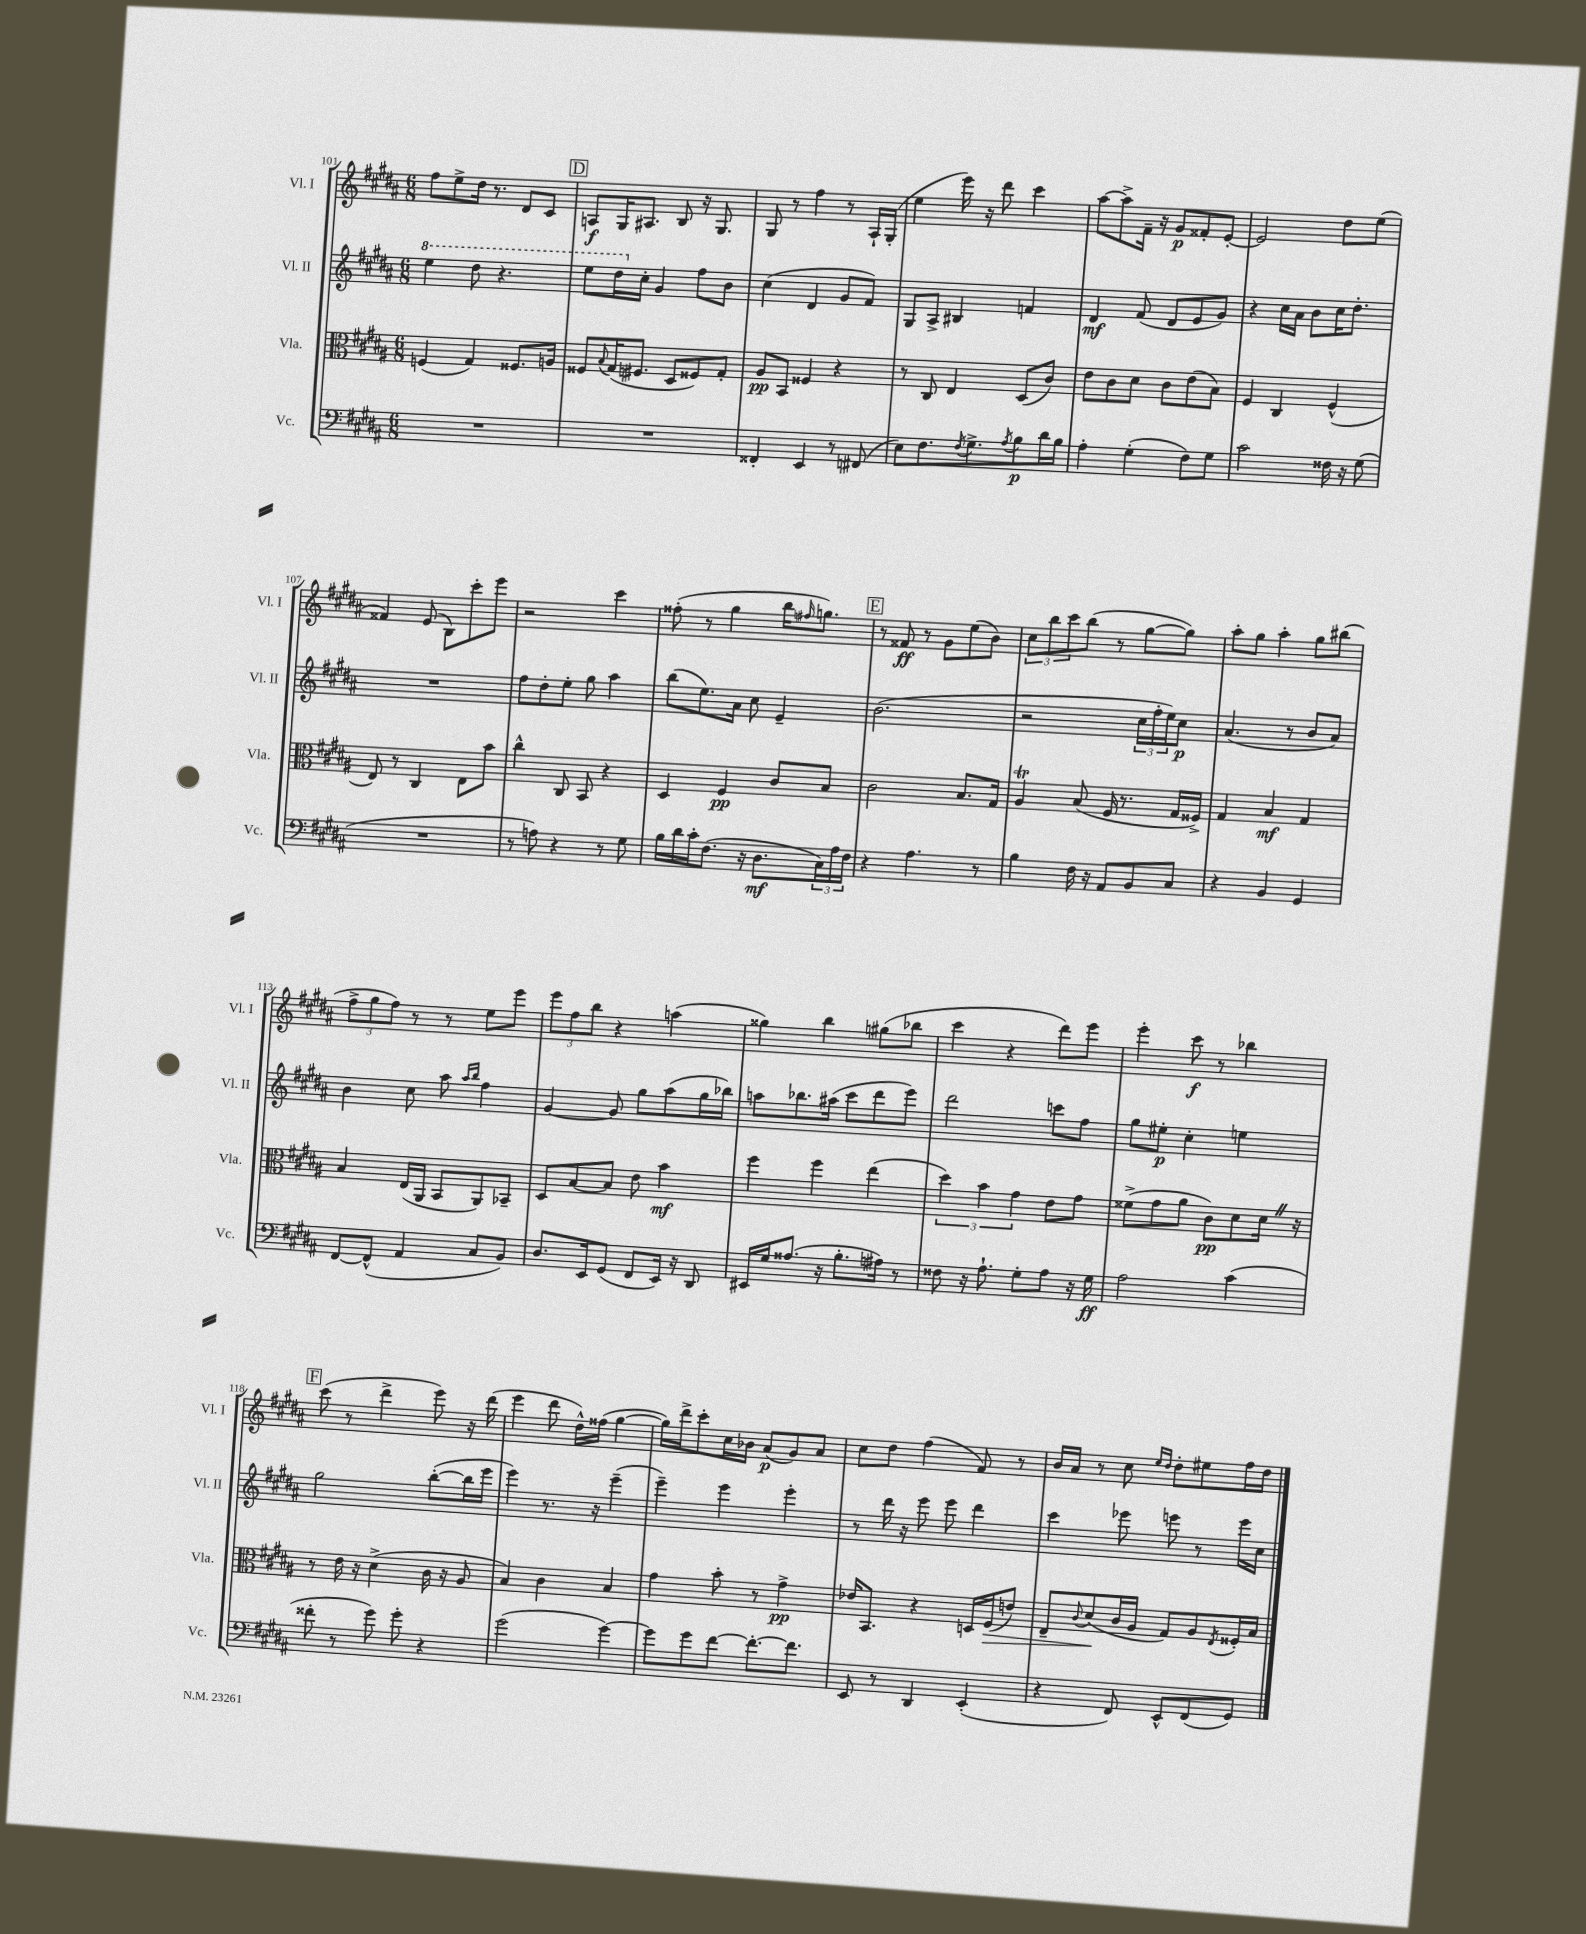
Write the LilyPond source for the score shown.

<<
\new StaffGroup <<
\new Staff = "s0" \with { instrumentName = "Vl. I" shortInstrumentName = "Vl. I" } {
    \clef treble \key b \major \numericTimeSignature \time 6/8
    fis''8 e''8-> dis''16 r8. dis'8 cis'8 |
    \mark \markup { \box "D" } a8\f gis16 ais8. b8 r16 gis8. |
    gis8 r8 fis''4 r8 ais16-! gis16-.( |
    e''4 e'''16) r16 dis'''8 cis'''4 |
    ais''8~ ais''8-> fis'16-- r16 gis'8\p fisis'8-. e'8~-. |
    e'2 dis''8 e''8( |
    fisis'4) e'8( b8) cis'''8-. e'''8 |
    r2 cis'''4 |
    fisis''8-.( r8 gis''4 b''16 \grace { fis''16 } g''8.) |
    \mark \markup { \box "E" } r8 fisis'8\ff r8 gis'8 e''8( b'8) |
    \tuplet 3/2 { cis''8 b''8 cis'''8 } b''8( r8 gis''8~ gis''8) |
    ais''8-. gis''8 ais''4-. gis''8 bis''8( |
    \tuplet 3/2 { fis''8-> gis''8 fis''8) } r8 r8 e''8 e'''8 |
    \tuplet 3/2 { e'''8 fis''8 b''8 } r4 a''4( |
    gisis''4) b''4 gis''8( bes''8 |
    cis'''4 r4 dis'''8) e'''8 |
    e'''4-. cis'''8\f r8 bes''4 |
    \mark \markup { \box "F" } cis'''8( r8 dis'''4-> e'''8) r16 dis'''16( |
    e'''4 dis'''8 dis''16-^) fisis''16( gis''4~ |
    gis''16) dis'''16-> cis'''8-. cis''16 bes'16 ais'8\p( gis'8) ais'8 |
    cis''8 dis''8 fis''4( fis'8) r8 |
    b'16 ais'16 r8 cis''8 \grace { e''16 dis''16 } dis''8-. eis''8 fis''16 dis''16 \bar "|." |
}
\new Staff = "s1" \with { instrumentName = "Vl. II" shortInstrumentName = "Vl. II" } {
    \clef treble \key b \major \numericTimeSignature \time 6/8
    \ottava #1 e'''4 dis'''8 r4. |
    \mark \markup { \box "D" } e'''8 dis'''16 \ottava #0 cis''16-. gis'4 fis''8 b'8 |
    cis''4( dis'4 gis'8 fis'8) |
    gis8 ais8-> bis4 f'4 |
    dis'4\mf fis'8( dis'8 e'8 gis'8) |
    r4 cis''16 ais'16 b'8 cis''16 dis''8.-. |
    R2. |
    fis''8 dis''8-. e''8-. gis''8 ais''4 |
    b''8( e''8.) ais'16 cis''8 e'4-- |
    \mark \markup { \box "E" } b'2.( |
    r2 \tuplet 3/2 { cis''16 fis''16-. e''16) } cis''8\p |
    ais'4.( r8 b'8 ais'8) |
    b'4 cis''8 ais''8 \grace { ais''16 b''16 } fis''4 |
    gis'4~ gis'8 gis''8 ais''8( gis''16 bes''16) |
    a''8 bes''8. ais''16( cis'''8 dis'''8 e'''8) |
    dis'''2 c'''8 fis''8 |
    gis''8 eis''8-.\p cis''4-. e''4 |
    \mark \markup { \box "F" } gis''2 b''8~-.( b''16 e'''16 |
    e'''4) r8. r16 e'''4--( |
    e'''4--) e'''4 e'''4-. |
    r8 dis'''16 r16 e'''8 e'''8 dis'''4 |
    cis'''4 ees'''8 e'''8 r8 e'''16 cis''16 \bar "|." |
}
\new Staff = "s2" \with { instrumentName = "Vla." shortInstrumentName = "Vla." } {
    \clef alto \key b \major \numericTimeSignature \time 6/8
    f4( gis4) fisis8. a16 |
    \mark \markup { \box "D" } fisis8 \appoggiatura { b8 } gis16( fis8. dis8 fisis8) gis8-. |
    ais8\pp b,8 fisis4 r4 |
    r8 cis8 e4 dis8( cis'8) |
    e'8 cis'8 dis'8 cis'8 e'8( b8) |
    fis4 cis4 fis4-^( |
    e8) r8 cis4 e8 b'8 |
    cis''4-^ cis8 b,8 r4 |
    dis4 fis4\pp cis'8 b8 |
    \mark \markup { \box "E" } cis'2 b8. gis16 |
    ais4\trill b8( fis16 r8. gis16 fisis16->) |
    gis4 b4\mf gis4 |
    b4 e16( ais,16 b,8 ais,8) bes,8-- |
    dis8 b8~ b8 e'8 b'4\mf |
    fis''4 fis''4 e''4( |
    \tuplet 3/2 { dis''4) b'4 gis'4 } e'8 gis'8 |
    fisis'8->( gis'8 ais'8 cis'8\pp) dis'8 dis'16 \once \override BreathingSign.text = \markup { \musicglyph "scripts.caesura.straight" } \breathe r16 |
    \mark \markup { \box "F" } r8 e'16 r16 dis'4->( cis'16 r16 ais8 |
    b4) cis'4 b4 |
    gis'4 b'8-. r8 gis'4->\pp |
    ees'16 b,8. r4 d16 fis16\>( e'8) |
    e8-- \appoggiatura { cis'8 } dis'8\!( cis'16 ais16 gis8) ais8 \acciaccatura { e8 } fisis16-. b16 \bar "|." |
}
\new Staff = "s3" \with { instrumentName = "Vc." shortInstrumentName = "Vc." } {
    \clef bass \key b \major \numericTimeSignature \time 6/8
    R2. |
    \mark \markup { \box "D" } R2. |
    fisis,4-. e,4 r8 fis,8( |
    e8) fis8. \acciaccatura { fis8 } gis8.-> \acciaccatura { ais8 } b8\p dis'16 b16 |
    ais4-. gis4-.( fis8) gis8 |
    cis'2 fisis16 r16 gis8( |
    R2. |
    r8 a8) r4 r8 gis8 |
    b16 dis'16 cis'16-. fis8.( r16 dis8.\mf \tuplet 3/2 { cis16) ais16 fis16 } |
    \mark \markup { \box "E" } r4 ais4. r8 |
    b4 fis16 r16 ais,8 b,8 cis8 |
    r4 b,4 gis,4 |
    fis,8~ fis,8-^( ais,4 cis8 b,8) |
    dis8. e,16 gis,8( fis,8 e,16) r16 dis,8 |
    eis,16 gis16 aisis8.( r16 b8.-. ais16) r8 |
    fisis8 r16 ais8.-! gis8-. ais8 r16 gis16\ff |
    ais2 cis'4( |
    \mark \markup { \box "F" } fisis'8-. r8 gis'8) gis'8-. r4 |
    gis'2( gis'4~) |
    gis'8 gis'8 fis'8~ fis'8.~-. fis'8. |
    e,8 r8 dis,4 e,4-.( |
    r4 fis,8) e,8-^ fis,8( gis,8) \bar "|." |
}
>>
>>
\layout { \context { \Score currentBarNumber = #101 } }
